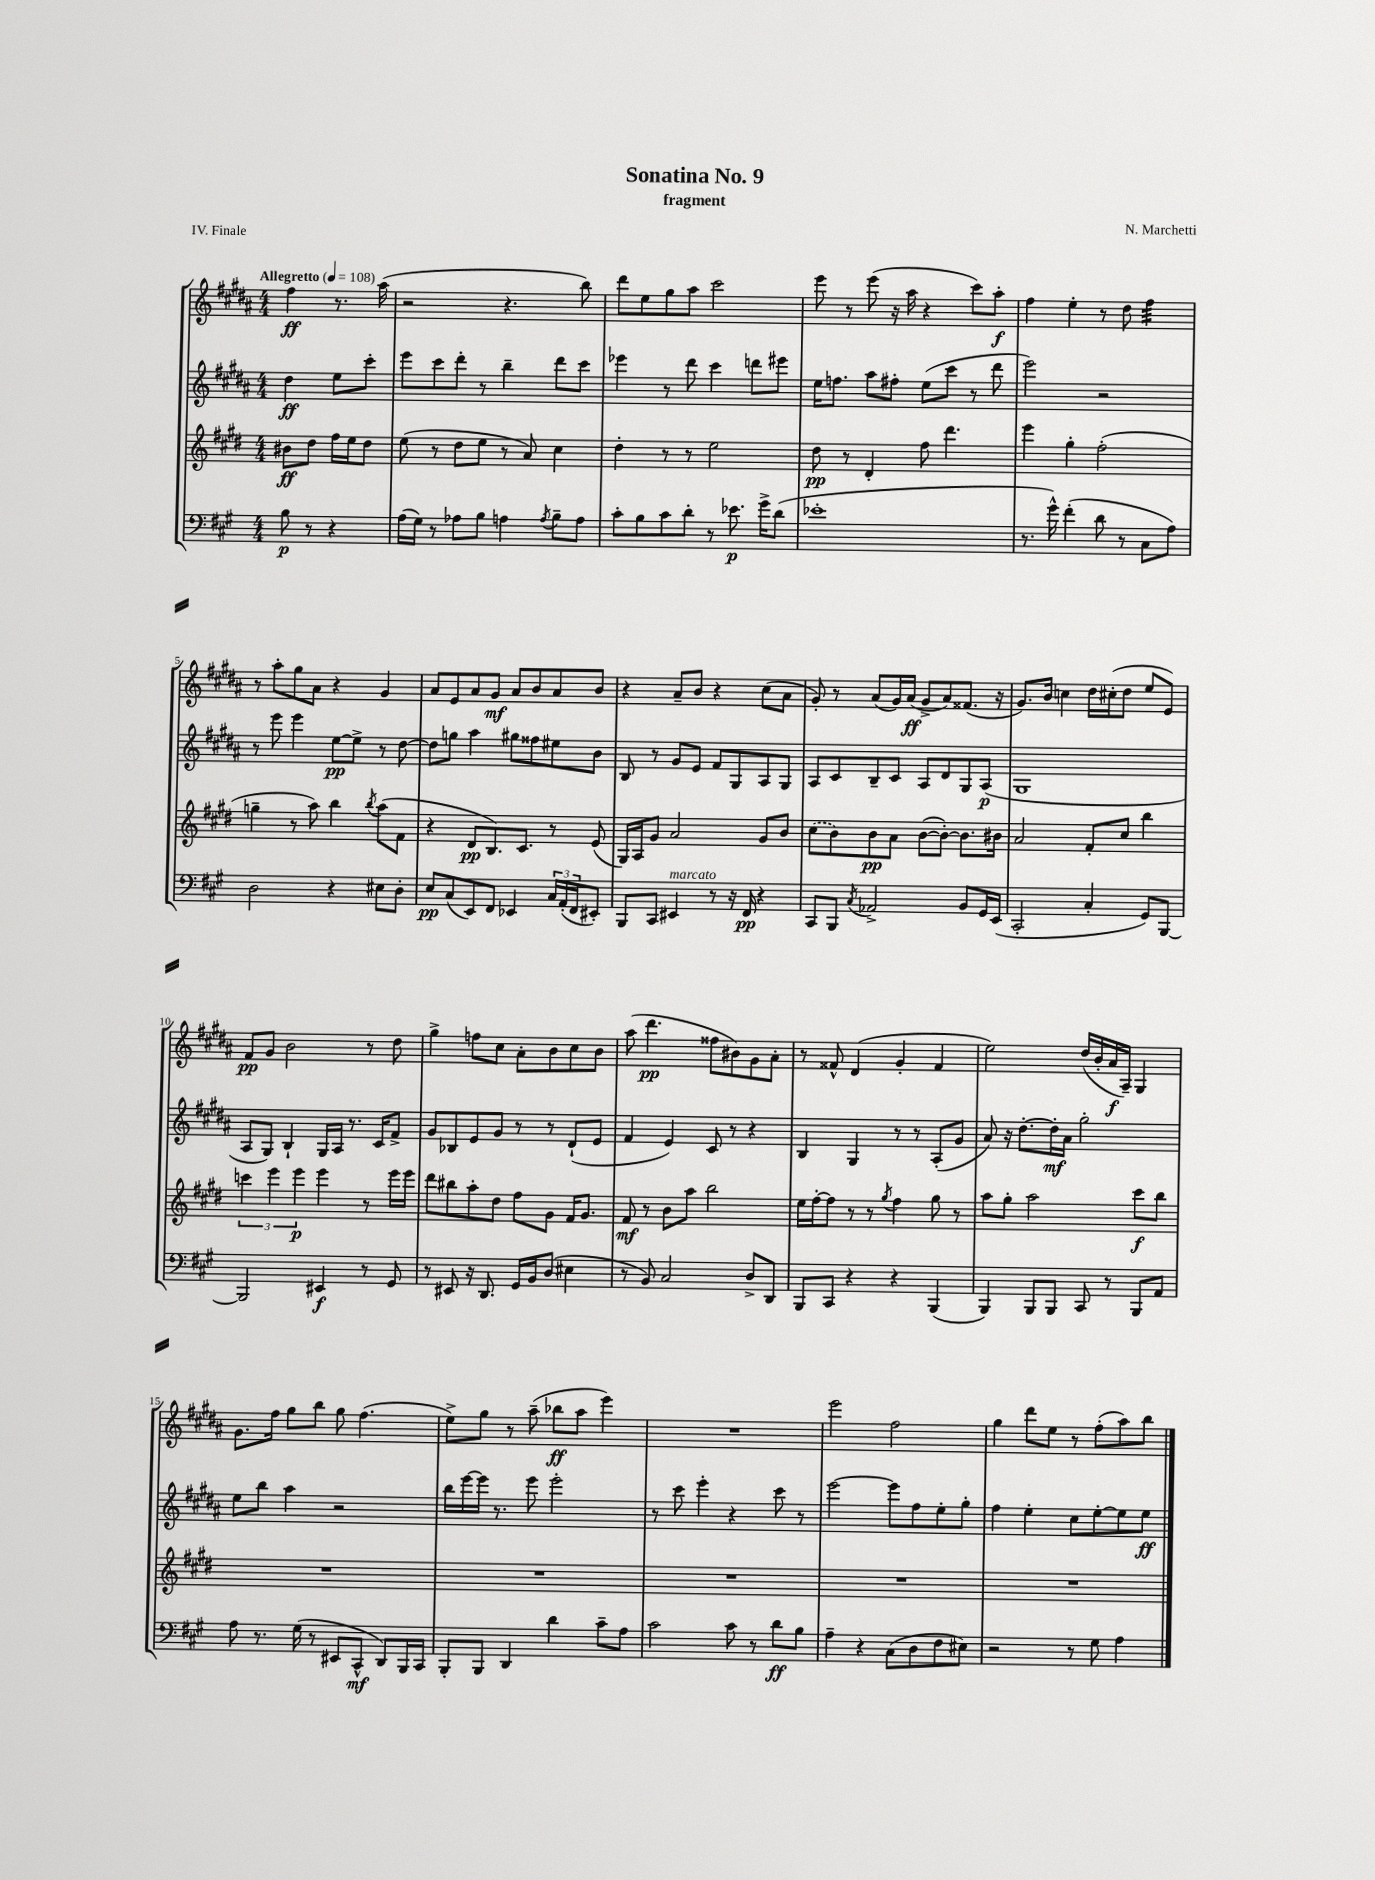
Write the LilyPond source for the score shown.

\header { title = "Sonatina No. 9" composer = "N. Marchetti" subtitle = "fragment" piece = "IV. Finale" }
<<
\new StaffGroup <<
\new Staff = "s0" {
    \clef treble \key b \major \numericTimeSignature \time 4/4 \partial 2 \tempo "Allegretto" 4 = 108
    fis''4\ff r8. ais''16( |
    r2 r4. b''8) |
    dis'''8 e''8 gis''8 ais''8 cis'''2 |
    e'''8 r8 e'''8( r16 ais''16 r4 cis'''8) ais''8-.\f |
    fis''4 e''4-. r8 dis''8 fis''4:32 |
    r8 ais''8-. gis''8 ais'8 r4 gis'4 |
    ais'8 e'8 ais'8 gis'8\mf ais'8 b'8 ais'8 b'8 |
    r4 ais'8-- b'8 r4 cis''8( ais'8 |
    gis'8-.) r8 ais'8( gis'16) ais'16\ff( gis'8-> ais'8) fisis'8.( r16 |
    gis'8.) b'16 c''4 dis''16 cis''16-.( dis''8 e''8 e'8) |
    fis'8\pp gis'8 b'2 r8 dis''8 |
    gis''4-> f''8 cis''8 ais'8-. b'8 cis''8 b'8 |
    ais''8( dis'''4.\pp fisis''8 bis'8) gis'8 ais'8-. |
    r8 fisis'8-^ dis'4( gis'4-. fisis'4 |
    e''2) dis''16( b'16-. ais'16\f ais16--) gis4 |
    gis'8. fis''16 gis''8 b''8 gis''8 fis''4.( |
    e''8->) gis''8 r8 ais''8--( bes''8\ff ais''8 e'''4) |
    R1 |
    e'''2 fis''2 |
    gis''4 dis'''8 e''8 r8 fis''8-.( ais''8) b''8 \bar "|." |
}
\new Staff = "s1" {
    \clef treble \key b \major \numericTimeSignature \time 4/4 \partial 2
    dis''4\ff e''8 cis'''8-. |
    e'''8 cis'''8 dis'''8-. r8 b''4-- dis'''8 cis'''8 |
    ees'''4 r8 dis'''8 cis'''4 d'''8 eis'''8 |
    e''16 f''8. ais''8 fis''8-. e''8( cis'''8 r8 dis'''8 |
    e'''2) r2 |
    r8 e'''8 e'''4 e''8~\pp e''8-> r8 dis''8~ |
    dis''8 g''8 ais''4 gis''8 fisis''8 eis''8 b'8 |
    b8 r8 gis'8 e'8 fis'8 gis8 ais8 gis8 |
    ais8 cis'8 b8-- cis'8 ais8 dis'8 gis8 ais8\p( |
    gis1 |
    ais8 gis8) b4-! gis16 ais16 r8. cis'16 fis'8-> |
    gis'8 bes8 e'8 gis'8 r8 r8 dis'8-!( e'8 |
    fis'4 e'4) cis'8 r8 r4 |
    b4 gis4 r8 r8 ais8-.( gis'8 |
    ais'8) r16 dis''8.~-. dis''16-.\mf ais'16 gis''2-. |
    e''8 b''8 ais''4 r2 |
    b''16 e'''16~ e'''16 r8. e'''8 e'''2-. |
    r8 cis'''8 e'''4-. r4 cis'''8 r8 |
    e'''2~ e'''8 fis''8 e''8-. gis''8-. |
    fis''4 e''4-. cis''8 e''8~-. e''8 e''8\ff \bar "|." |
}
\new Staff = "s2" {
    \clef treble \key e \major \numericTimeSignature \time 4/4 \partial 2
    bis'8\ff dis''8 fis''16 e''16 dis''8 |
    e''8( r8 dis''8 e''8 r8 a'8) cis''4 |
    dis''4-. r8 r8 e''2 |
    dis''8\pp r8 dis'4-. fis''8 dis'''4. |
    e'''4 gis''4-. fis''2-.( |
    g''4-- r8 a''8) b''4 \acciaccatura { b''8 } a''8( fis'8 |
    r4 dis'8\pp b8.) cis'8. r8 e'8( |
    gis16) a16 gis'8 a'2 gis'8 b'8 |
    \once \slurDashed cis''8( b'8) b'8\pp a'8 b'8~( b'8~-.) b'8. bis'16 |
    a'2 fis'8-. cis''8 b''4 |
    \tuplet 3/2 { c'''4 e'''4 e'''4\p } e'''4 r8 e'''16 e'''16 |
    dis'''8 bis''8 a''8-. dis''8 fis''8 gis'8 fis'16 gis'8. |
    fis'8\mf r8 b'8 a''8 b''2 |
    e''16 fis''16~-. fis''8 r8 r8 \acciaccatura { gis''8 } fis''4 gis''8 r8 |
    a''8 gis''8-. a''2 cis'''8\f b''8 |
    R1 |
    R1 |
    R1 |
    R1 |
    R1 \bar "|." |
}
\new Staff = "s3" {
    \clef bass \key a \major \numericTimeSignature \time 4/4 \partial 2
    b8\p r8 r4 |
    a16( gis16) r8 aes8 b8 a4 \acciaccatura { a8 } b8-- a8 |
    cis'8-. b8 cis'8 d'8-. r8 ees'8.\p gis'16-> d'8( |
    ees'1-. |
    r8. gis'16-^) fis'4-.( d'8 r8 cis8 a8) |
    d2 r4 eis8 d8-. |
    e8\pp cis8( e,8) fis,8 ees,4 \tuplet 3/2 { cis16 a,16-.( fis,16 } eis,8-.) |
    b,,8 cis,8 eis,4^\markup { \italic "marcato" } r8 r16 fis,16\pp r4 |
    cis,8 b,,8 \acciaccatura { cis8 } aes,2-> b,8 gis,16 e,16( |
    cis,2-. cis4-. gis,8) b,,8~ |
    b,,2 eis,4\f r8 gis,8 |
    r8 eis,8 r16 d,8. gis,16 b,16 d8( eis4 |
    r8 b,8) cis2 d8-> d,8 |
    b,,8 cis,8 r4 r4 b,,4( |
    b,,4) b,,8 b,,8 cis,8 r8 b,,8 a,8 |
    a8 r8. gis16( r8 eis,8 cis,8-^\mf d,8) b,,16 cis,16 |
    b,,8-. b,,8 d,4 d'4 cis'8-- a8 |
    cis'2 cis'8 r8 d'8\ff b8 |
    a4-- r4 cis8( d8 fis8 eis8) |
    r2 r8 gis8 a4 \bar "|." |
}
>>
>>
